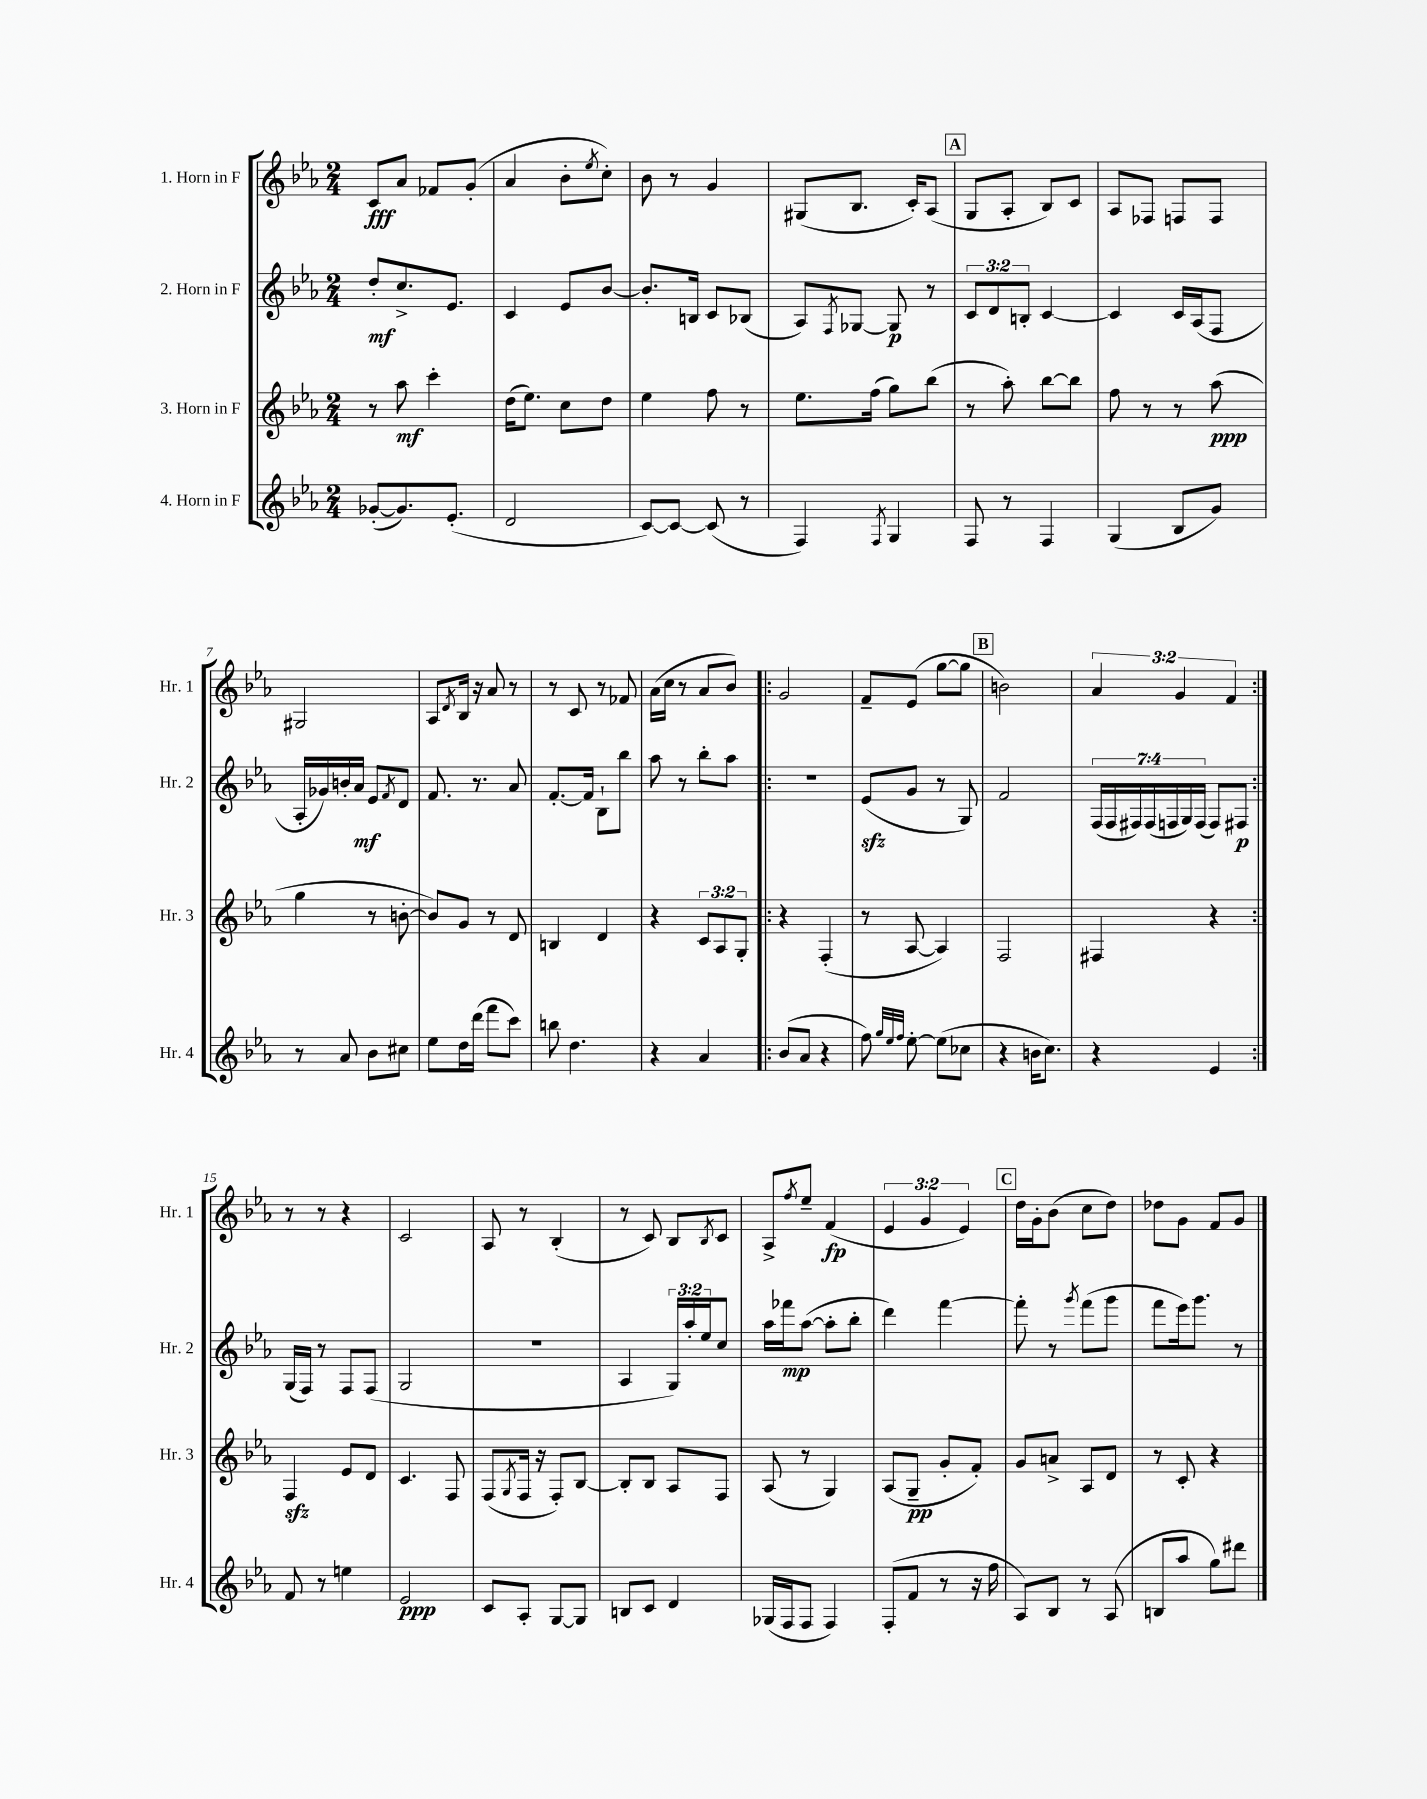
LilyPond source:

<<
\new StaffGroup <<
\new Staff = "s0" \with { instrumentName = "1. Horn in F" shortInstrumentName = "Hr. 1" } {
    \clef treble \key ees \major \numericTimeSignature \time 2/4 \override Staff.TupletNumber.text = #tuplet-number::calc-fraction-text
    c'8\fff aes'8 fes'8 g'8-.( |
    aes'4 bes'8-. \acciaccatura { ees''8 } c''8-.) |
    bes'8 r8 g'4 |
    gis8( bes8. c'16-.) aes8( |
    \mark \markup { \box "A" } g8 aes8-. bes8) c'8 |
    aes8 fes8 f8 f8 |
    gis2 |
    aes8 \acciaccatura { d'8 } bes16 r16 aes'8 r8 |
    r8 c'8 r8 fes'8 |
    aes'16( c''16 r8 aes'8 bes'8) |
    \repeat volta 2 { g'2 |
    f'8-- ees'8( g''8~ g''8 |
    \mark \markup { \box "B" } b'2) |
    \tuplet 3/2 { aes'4 g'4 f'4 } | }
    r8 r8 r4 |
    c'2 |
    aes8 r8 bes4-.( |
    r8 c'8) bes8 \acciaccatura { bes8 } c'8 |
    aes8-> \acciaccatura { f''8 } ees''8-- f'4\fp( |
    \tuplet 3/2 { ees'4 g'4 ees'4) } |
    \mark \markup { \box "C" } d''16 g'16-. bes'8( c''8 d''8) |
    des''8 g'8 f'8 g'8 \bar "|." |
}
\new Staff = "s1" \with { instrumentName = "2. Horn in F" shortInstrumentName = "Hr. 2" } {
    \clef treble \key ees \major \numericTimeSignature \time 2/4 \override Staff.TupletNumber.text = #tuplet-number::calc-fraction-text
    d''8-.\mf c''8.-> ees'8. |
    c'4 ees'8 bes'8~ |
    bes'8.-. b16 c'8 bes8( |
    aes8) \acciaccatura { f8 } ges8~ ges8\p r8 |
    \mark \markup { \box "A" } \tuplet 3/2 { c'8 d'8 b8-. } c'4~ |
    c'4 c'16 aes16( f8 |
    aes16-. ges'16) b'16-. aes'16\mf ees'8 \acciaccatura { f'8 } d'8 |
    f'8. r8. aes'8 |
    f'8.~-. f'16 bes8-! bes''8 |
    aes''8 r8 bes''8-. aes''8 |
    \repeat volta 2 { R2 |
    ees'8\sfz( g'8 r8 g8) |
    \mark \markup { \box "B" } f'2 |
    \tuplet 7/4 { f16( f16 fis16) fis16( f16 g16) f16( } f8) fis8\p | }
    g16( f16) r8 f8 f8( |
    g2 |
    r2 |
    aes4 \tuplet 3/2 { g16) aes''16-. ees''16 } c''8 |
    aes''16 fes'''16\mp aes''8~( aes''8-. bes''8-. |
    d'''4) f'''4~ |
    \mark \markup { \box "C" } f'''8-. r8 \acciaccatura { g'''8 } f'''8( g'''8 |
    f'''8 ees'''16) g'''8. r8 \bar "|." |
}
\new Staff = "s2" \with { instrumentName = "3. Horn in F" shortInstrumentName = "Hr. 3" } {
    \clef treble \key ees \major \numericTimeSignature \time 2/4 \override Staff.TupletNumber.text = #tuplet-number::calc-fraction-text
    r8 aes''8\mf c'''4-. |
    d''16( ees''8.) c''8 d''8 |
    ees''4 f''8 r8 |
    ees''8. f''16( g''8) bes''8( |
    \mark \markup { \box "A" } r8 aes''8-.) bes''8~ bes''8 |
    f''8 r8 r8 aes''8\ppp( |
    g''4 r8 b'8~-. |
    b'8) g'8 r8 d'8 |
    b4 d'4 |
    r4 \tuplet 3/2 { c'8 aes8 g8-. } |
    \repeat volta 2 { r4 f4-.( |
    r8 aes8~ aes4) |
    \mark \markup { \box "B" } f2 |
    fis4 r4 | }
    f4\sfz ees'8 d'8 |
    c'4. f8 |
    f8( \acciaccatura { g8 } f16 r16 f8-.) bes8~ |
    bes8-. bes8 aes8 f8 |
    aes8( r8 g4) |
    aes8( g8--\pp g'8-. f'8-.) |
    \mark \markup { \box "C" } g'8 a'8-> aes8 d'8 |
    r8 c'8-. r4 \bar "|." |
}
\new Staff = "s3" \with { instrumentName = "4. Horn in F" shortInstrumentName = "Hr. 4" } {
    \clef treble \key ees \major \numericTimeSignature \time 2/4
    ges'8~-.( ges'8.) ees'8.-.( |
    d'2 |
    c'8~) c'8~ c'8( r8 |
    f4) \acciaccatura { f8 } g4 |
    \mark \markup { \box "A" } f8 r8 f4 |
    g4( bes8 g'8) |
    r8 aes'8 bes'8 cis''8 |
    ees''8 d''16 d'''16( f'''8 c'''8) |
    b''8 d''4. |
    r4 aes'4 |
    \repeat volta 2 { bes'8( aes'8 r4 |
    f''8) \grace { g''32 ees''32 f''32 } ees''8~-. ees''8( ces''8 |
    \mark \markup { \box "B" } r4 b'16 c''8.) |
    r4 ees'4 | }
    f'8 r8 e''4 |
    ees'2\ppp |
    c'8 aes8-. g8~ g8 |
    b8 c'8 d'4 |
    ges16( f16 f8 f4) |
    f8-.( f'8 r8 r16 f''16 |
    \mark \markup { \box "C" } aes8) bes8 r8 aes8( |
    b8 aes''8 g''8) dis'''8 \bar "|." |
}
>>
>>
